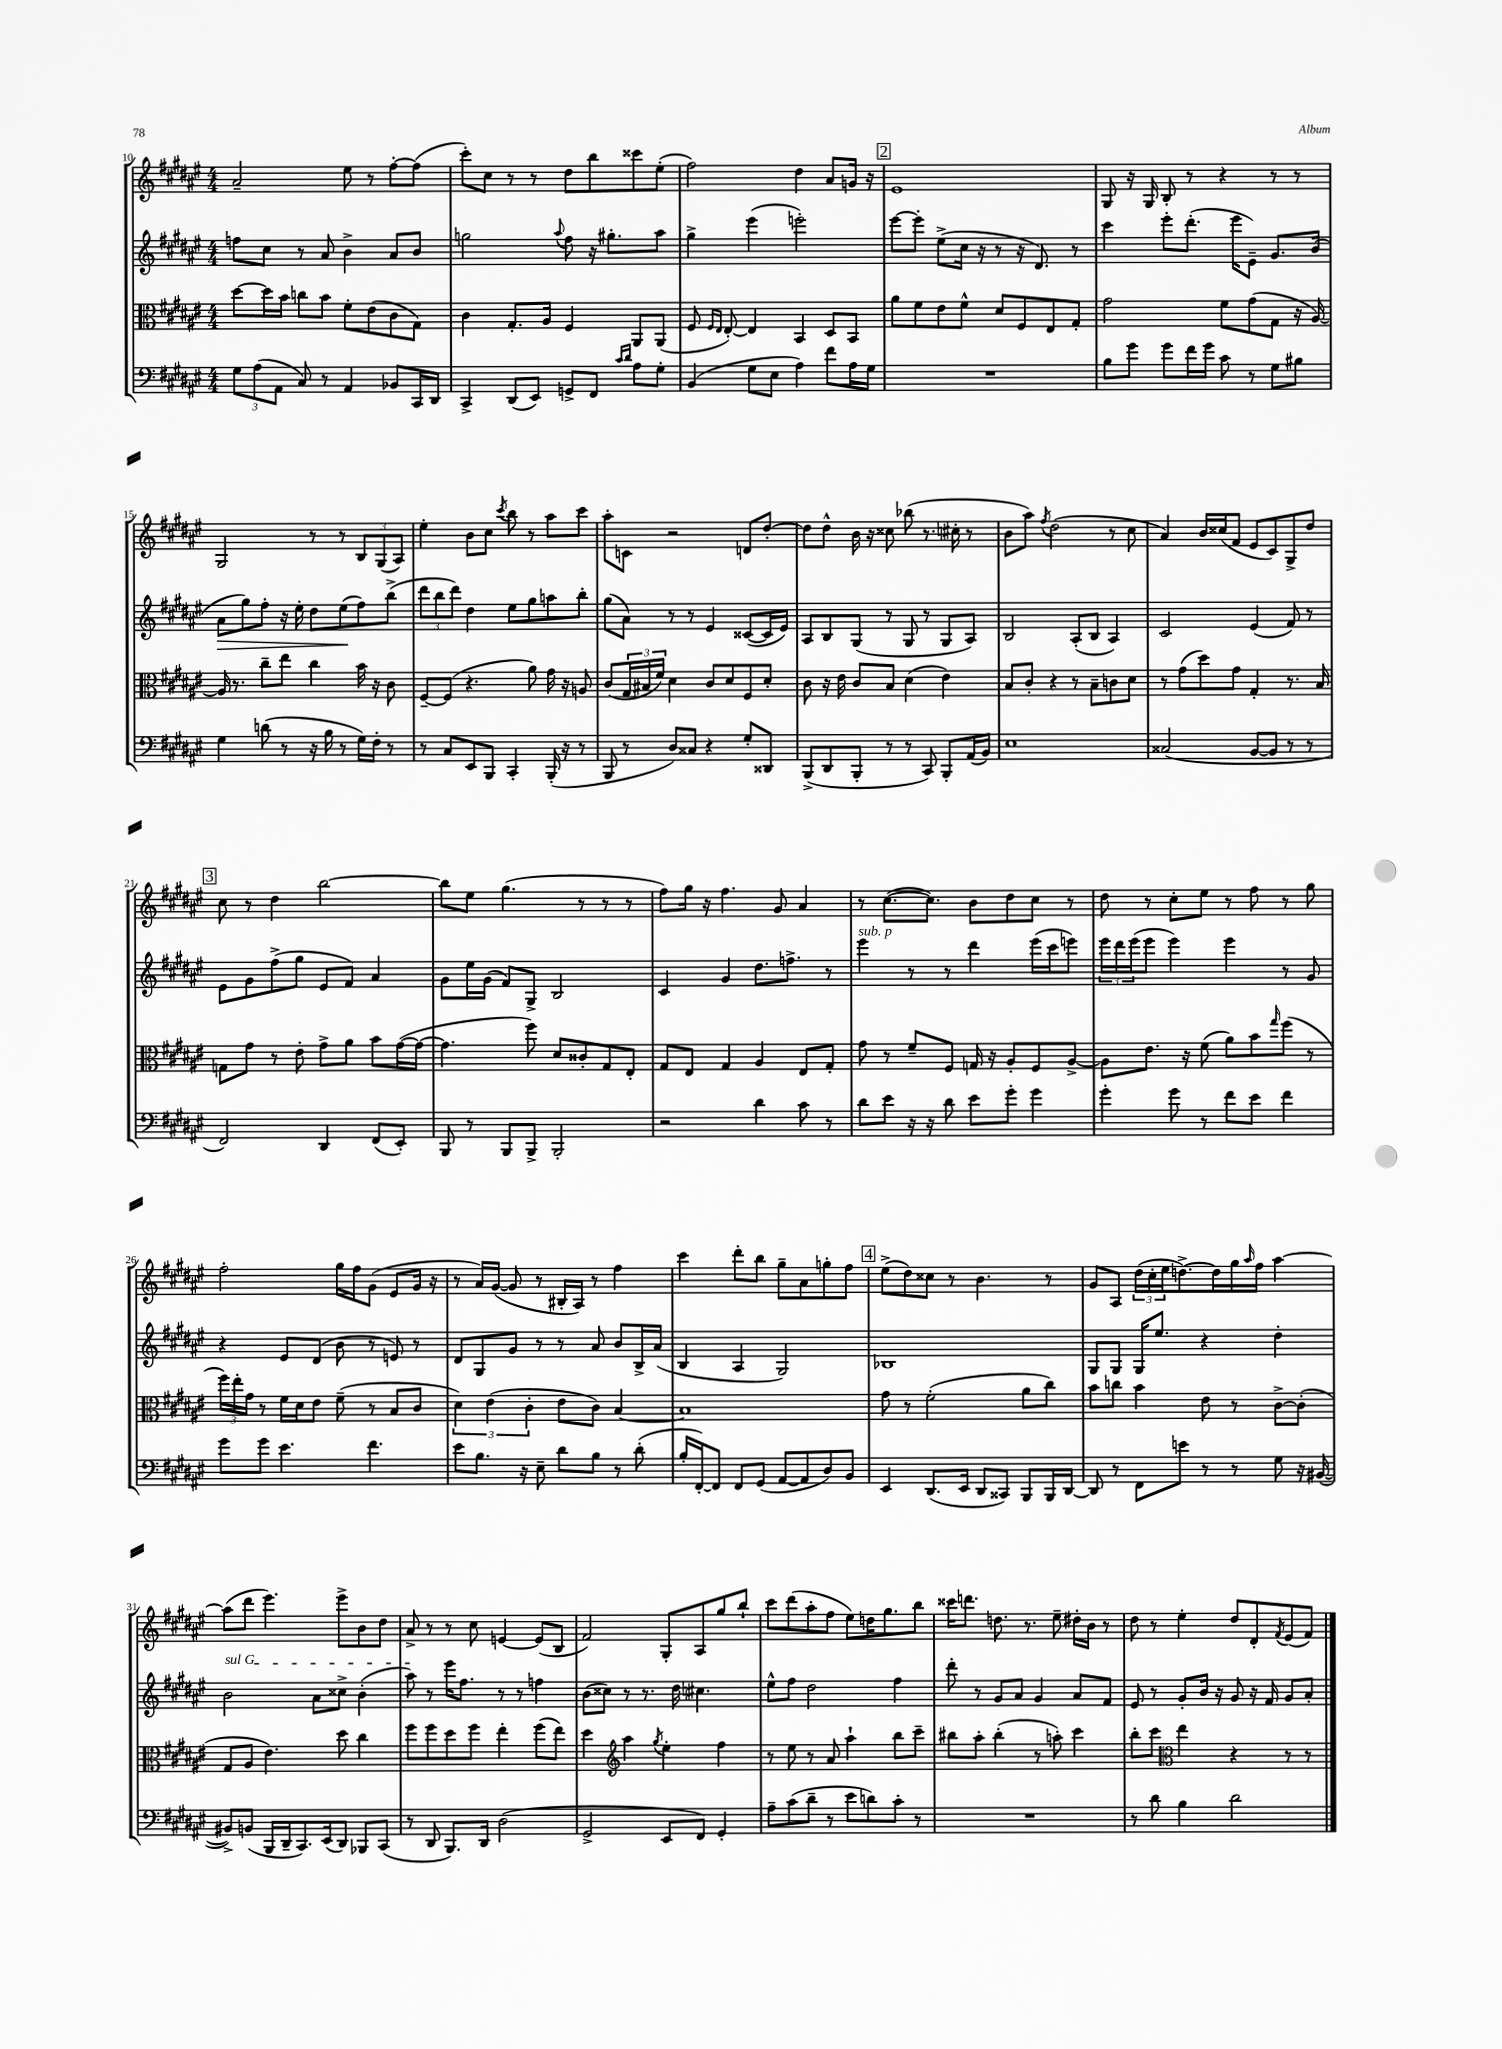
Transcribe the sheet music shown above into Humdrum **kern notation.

**kern	**kern	**kern	**kern
*staff4	*staff3	*staff2	*staff1
*clefF4	*clefC3	*clefG2	*clefG2
*k[f#c#g#d#a#e#]	*k[f#c#g#d#a#e#]	*k[f#c#g#d#a#e#]	*k[f#c#g#d#a#e#]
*M4/4	*M4/4	*M4/4	*M4/4
12G#\L	[8dd#\L	8ff\L	2a#~/
(12A#\	.	.	.
.	16dd#\]L	8cc#\J	.
12AA#\J	.	.	.
.	16b\JJ	.	.
8C#/)	8cc\L	8r	.
8r	8b\J	8a#/	.
4AA#/	8f#'\L	4b^\	8ee#\
.	(8e#\	.	8r
8BB-/L	8c#\	8a#/L	[8ff#'\L
16CC#/L	8G#\J)	8b/J	(8ff#\]J
16DD#/JJ	.	.	.
=	=	=	=
4CC#^/	4c#\	2gg\	8ccc#'\L)
.	.	.	8cc#\J
(8DD#/L	8.G#'/L	.	8r
8EE#/J)	.	.	8r
.	16A#/Jk	.	.
.	.	8qqaa#/	.
8GG^/L	4F#/	8ff#\	8dd#\L
8FF#/J	.	16r	8bb\
.	.	8.gg#'\L	.
16qqc#/LL	.	.	.
16qqd#/JJ	.	.	.
8A#\L	8AA#/L	.	8ccc##\
8G#'\J	(8AA#/J	8aa#\J	(8ee#'\J
=	=	=	=
(4BB/	8F#/	4gg#^\	2ff#\)
.	16qqF#/LL	.	.
.	16qqE#/JJ	.	.
.	[8E#'/)	.	.
8G#\L	4E#/]	(4eee#\	.
8E#\J	.	.	.
4A#\)	4BB/	2eee'\)	4dd#\
8f#\L	8D#/L	.	8a#/L
16A#\L	8BB/J	.	16g/Jk
16G#\JJ	.	.	16r
=	=	=	=
1r	8a#\L	[8eee#\L	1e#
.	8f#\	8eee#'\]J	.
.	8e#\	(8ee#^\L	.
.	8f#^^\J	16cc#\Jk	.
.	.	16r	.
.	8d#/L	8r	.
.	8F#/	16r	.
.	.	8.d#/)	.
.	8E#/	.	.
.	8G#'/J	8r	.
=	=	=	=
8B\L	2g#\	4ccc#\	8G#/
8g#\J	.	.	16r
.	.	.	16G#/
8g#\L	.	8eee#'\L	8B'/
16f#\L	.	(8.ddd#'\J	8r
16g#\JJ	.	.	.
8c#\	8f#\L	.	4r
.	.	16eee#\LK	.
8r	(8g#\	8e#~\J)	.
8G#\L	8G#\J	8.g#/L	8r
8B#\J	16r	.	8r
.	[16A#/)	(16b/Jk	.
=	=	=	=
4G#\	16A#/]	8a#\L	2G#/
.	8.r	.	.
.	.	8gg#\)	.
(8d\	8cc#~\L	8ff#'\J	.
8r	8ee#\J	16r	.
.	.	16ee#'\	.
16r	4cc#\	8dd#\L	8r
16B\	.	.	.
8r	.	(8ee#\	8r
16G#\LL)	16b\	8ff#\)	12B/L
16F#'\JJ	16r	.	.
.	.	.	(12G#/
8r	8c#\	(8bb^\J	.
.	.	.	12A#/J)
=	=	=	=
8r	[8F#~/L	12ddd#\L	4ee#'\
.	.	12bb\	.
8C#/L	(8F#/]J	.	.
.	.	12ddd#\J)	.
8EE#/	4.r	4dd#\	8b\L
8BBB/J	.	.	8cc#\J
.	.	.	8qccc#/
4CC#'/	.	8ee#\L	8bb\
.	8a#\)	8gg#\	8r
(16BBB'/	16g#\	8aa\	8aa#\L
16r	16r	.	.
8r	8A/	8bb'\J	8ccc#\J
=	=	=	=
8BBB/	(8c#/L	(8gg#\L	8aa#'\L
8r	24G#/L	8a#\J)	8c\J
.	24B#/	.	.
.	24f#/JJ)	.	.
8D#/L)	4d#\	8r	2r
8C##/J	.	8r	.
4r	8c#/L	4e#/	.
.	8d#/	.	.
8G#'/L	8F#/	([8c##/L	8d/L
8DD##/J	8d#'/J	16c##/]L	[8dd#'/J
.	.	16e#/JJ)	.
=	=	=	=
(8BBB^/L	8c#\	8A#/L	8dd#\]L
8DD#/	16r	8B/	8dd#^^\J
.	16e#\	.	.
8BBB'/J	8c#/L	(8G#/J	16b\
.	.	.	16r
8r	8B/J	8r	8cc##\
8r	(4d#\	8G#/	(8bb-\
8CC#/)	.	8r	8.r
8BBB'/L	4e#\)	8G#/L	.
.	.	.	16cc#'\
(16AA#/L	.	8A#/J)	8r
16BB/JJ)	.	.	.
=	=	=	=
1E#	8B/L	2B/	8b\L
.	8c#'/J	.	8aa#\J)
.	.	.	8qff#/
.	4r	.	(2dd#\
.	8r	(8A#'/L	.
.	8B~\L	8B/J	.
.	8c\	4A#/)	8r
.	8d#\J	.	8cc#\
=	=	=	=
(2C##/	8r	2c#/	4a#/)
.	(8g#\L	.	.
.	8dd#\)	.	16b/LL
.	.	.	(16cc##/J
.	8g#\J	.	8f#/J
[8BB/L	4G#'/	(4e#/	8e#/L
8BB/]J	.	.	8c#/)
8r	8.r	8f#/)	8G#^/
8r	.	8r	8dd#/J
.	16B/	.	.
=	=	=	=
2FF#/)	8G\L	8e#\L	8cc#\
.	8g#\J	8g#\	8r
.	8r	(8ff#^\	4dd#\
.	8e#'\	8gg#\J	.
4DD#/	8g#^\L	8e#/L	[2bb\
.	8a#\J	8f#/J)	.
(8FF#/L	8b\L	4a#/	.
8EE#'/J)	([16g#\L	.	.
.	16g#\_JJ	.	.
=	=	=	=
8BBB/	4.g#\]	8g#\L	8bb\]L
8r	.	16ee#\L	8ee#\J
.	.	(16g#\JJ	.
8BBB/L	.	8f#/L)	(4.gg#\
8BBB^/J	8ff#\)	8G#^/J	.
2BBB'/	8d#/L	2B/	.
.	8c##'/	.	8r
.	8G#/	.	8r
.	8E#'/J	.	8r
=	=	=	=
2r	8G#/L	4c#/	8ff#\L)
.	8E#/J	.	16gg#\Jk
.	.	.	16r
.	4G#/	4g#/	4.ff#\
4d#\	4A#/	8.dd#\L	.
.	.	.	8g#/
.	.	8.ff^\J	.
8c#\	8E#/L	.	4a#/
8r	8G#'/J	8r	.
=	=	=	=
8d#\L	8g#\	4eee#\	8r
8e#\J	8r	.	([8.cc#\L
16r	8f#~/L	8r	.
16r	.	.	8.cc#\]J)
8d#\	8F#/J	8r	.
8e#\L	16G/	4ddd#\	8b\L
.	16r	.	.
8g#'\J	8A#'/L	.	8dd#\
4g#\	8F#/	(16eee#\LL	8cc#\J
.	.	16ccc#\J	.
.	[8A#^/J	8eee\J)	8r
=	=	=	=
4g#'\	8A#\]L	24eee#\LL	8dd#\
.	.	24ddd#\	.
.	.	(24eee#\J	.
.	8.e#\J	8eee#\J	8r
8g#\	.	4eee#\)	8cc#'\L
.	16r	.	.
8r	(8f#\	.	8ee#\J
8f#\L	8a#\L)	4eee#\	8r
8e#\J	8b\	.	8ff#\
.	16qqgg#/	.	.
4f#\	(8ff#\J	8r	8r
.	8r	8g#/	8gg#\
=	=	=	=
8g#\L	24ff#\LL)	4r	2ff#'\
.	24ee#'\	.	.
.	24g#\JJ	.	.
8g#\J	8r	.	.
4.e#\	16f#\LL	8e#/L	.
.	16d#\J	.	.
.	8e#\J	(8d#/J	.
.	(8f#~\	8b\	16gg#\LL
.	.	.	16ff#\J
4.f#\	8r	8r	(8g#\J
.	8B/L	8e/)	8e#/L
.	8c#/J	8r	16g#/Jk
.	.	.	16r
=	=	=	=
8e#\L	6d#\)	8d#/L	8r
8.B\J	.	8G#/	16a#/LL)
.	(6e#\	.	.
.	.	.	([16g#/JJ
.	.	8g#/J	8g#/]
16r	.	.	.
.	6c#'\	.	.
8E#~\	.	8r	8r
8d#\L	8e#\L	8r	16B#'/LL
.	.	.	16A#/JJ)
8B\J	8c#\J)	8a#/	8r
8r	[4B/	8b/L	4ff#\
(8d#'\	.	16B^/L	.
.	.	(16a#/JJ	.
=	=	=	=
16B'/LL	1B]	4B/	4ccc#\
[16FF#'/J)	.	.	.
8FF#/]J	.	.	.
8FF#/L	.	4A#/	8ddd#'\L
(8GG#/J	.	.	8bb\J
[8AA#/L	.	2G#/)	8gg#~\L
8AA#/]	.	.	8a#\
8D#/)	.	.	8gg'\
8BB/J	.	.	8ff#\J
=	=	=	=
4EE#/	8g#\	1B-	(8ee#^\L
.	8r	.	8dd#\)
(8.DD#/L	(2f#'\	.	8cc##\J
.	.	.	8r
16EE#/Jk	.	.	.
8DD#/L	.	.	4.b\
8CC##/J)	.	.	.
8BBB/L	8a#\L	.	.
16BBB/L	8cc#\J)	.	8r
[16DD#/JJ	.	.	.
=	=	=	=
8DD#/]	8b\L	8G#/L	8g#/L
8r	8cc\J	8G#/J	8A#/J
8FF#\L	4b\	16G#/LK	(24dd#\LL
.	.	.	24cc#'\
.	.	8.ee#/J	.
.	.	.	24ee#\J
8e\J	.	.	[8.dd^\)
8r	8e#\	4r	.
.	.	.	16dd\]L
8r	8r	.	16gg#\
.	.	.	16qqaa#/
.	.	.	16ff#\JJ
8G#\	[8c#^\L	4dd#'\	[4aa#\
16r	(8c#'\]J	.	.
([16BB#/	.	.	.
=	=	=	=
8BB#^/]L)	8G#/L	2b\	(8aa#\]L
(8BB/J	8A#/J	.	8ddd#\J
16BBB/LL	4.e#\)	.	4.eee#\)
16DD#~/J	.	.	.
8.CC#/)	.	.	.
.	.	8a#\L	.
(16EE#/k	.	.	.
8DD#/J)	8dd#\	8cc##^\J	8eee#^\L
8BBB-/L	4cc#\	(4b'\	8b\
(8CC#/J	.	.	8dd#\J
=	=	=	=
8r	8ff#\L	8aa#\)	8a#^/
8DD#/	8ff#\	8r	8r
8.BBB/L)	8dd#\	16eee#\LK	8r
.	.	8.ff#\J	.
.	8ff#\J	.	8cc#\
16DD#/Jk	.	.	.
(2D#\	4ee#'\	8r	[4e/
.	.	8r	.
.	(8ff#\L	4ff\	(8e/]L
.	8ee#\J)	.	8B/J
=	=	=	=
2GG#^/	4dd#\	(8b\L	2f#/)
.	.	8cc##\J)	.
*	*clefG2	*	*
.	4aa#\	8r	.
.	.	8.r	.
.	8qgg#/	.	.
8EE#/L	4ee#'\	.	8G#'/L
.	.	16dd#\	.
8FF#/J)	.	4.cc#\	8A#/
4GG#'/	4ff#\	.	8gg#/
.	.	.	8bb`/J
=	=	=	=
8A#~\L	8r	8ee#^^\L	8ccc#\L
(8c#\	8ee#\	8ff#\J	(8ddd#\
8d#~\J	8r	2dd#\	8aa#'\
8r	8a#/	.	8ff#\J
8e#\L	4aa#`\	.	8ee#\L)
8d\)	.	.	16dd\K
.	.	.	8.gg#\
8c#'\J	8bb\L	4ff#\	.
8r	8ccc#~\J	.	8bb\J
=	=	=	=
1r	8bb#\L	8ddd#'\	16ccc##\LK
.	.	.	8.ddd\J
.	8aa#'\J	8r	.
.	(4bb#'\	8g#/L	8.dd\
.	.	8a#/J	.
.	.	.	8.r
.	8r	4g#/	.
.	8aa'\)	.	8ee#~\
.	4ccc#\	8a#/L	16dd#'\LL
.	.	.	16b\JJ
.	.	8f#/J	8r
=	=	=	=
8r	8bb'\L	8e#/	8dd#\
8d#\	8ccc#\J	8r	8r
*	*clefC3	*	*
4B\	4ee#\	8g#'/L	4ee#'\
.	.	16b/Jk	.
.	.	16r	.
2d#\	4r	8g#/	8dd#/L
.	.	16r	8d#'/
.	.	16f#/	.
.	.	.	8qf#/
.	8r	8g#/L	(8e#/
.	8r	8a#'/J	8f#/J)
==	==	==	==
*-	*-	*-	*-
